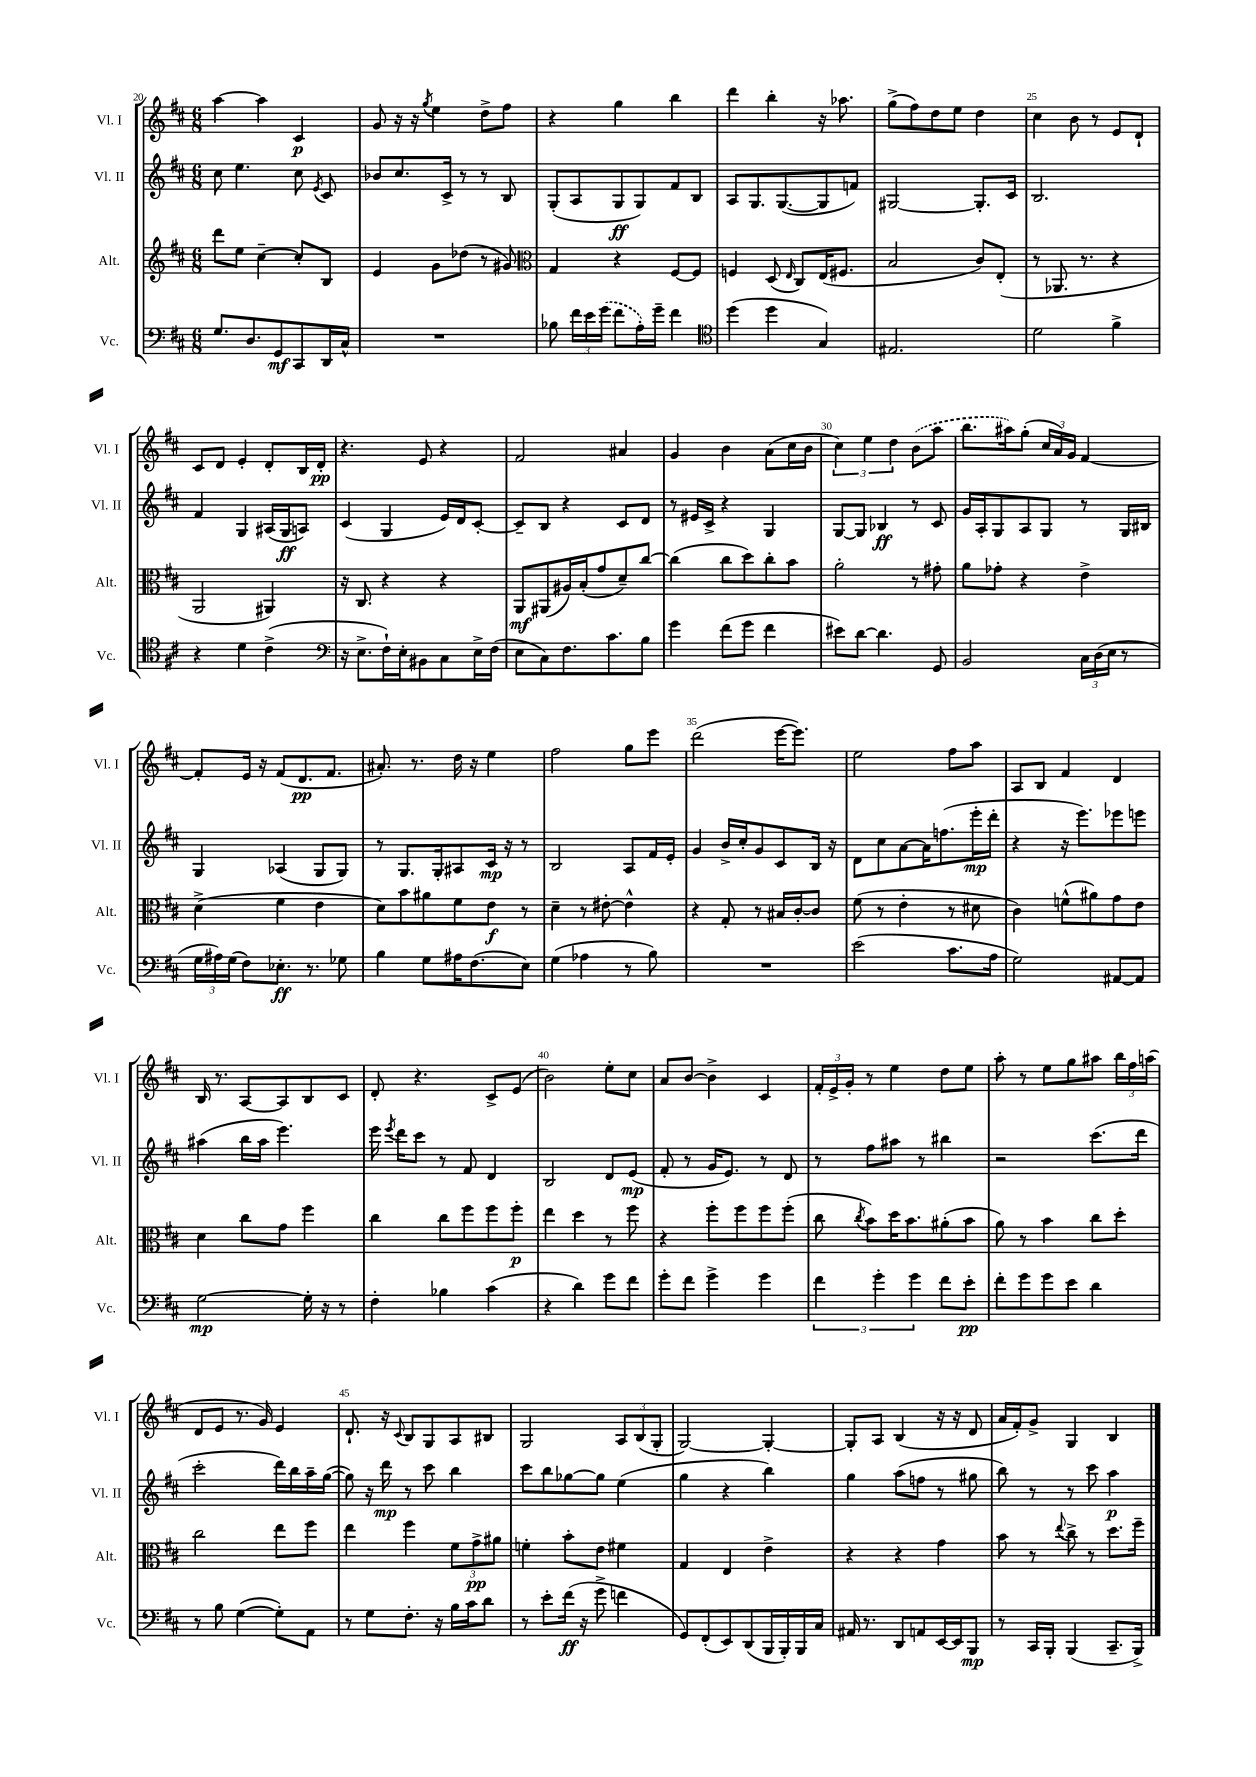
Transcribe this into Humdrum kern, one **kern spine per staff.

**kern	**kern	**kern	**kern
*staff4	*staff3	*staff2	*staff1
*clefF4	*clefG2	*clefG2	*clefG2
*k[f#c#]	*k[f#c#]	*k[f#c#]	*k[f#c#]
*M6/8	*M6/8	*M6/8	*M6/8
8.G	8ddd	8cc#	[4aa
.	8ee	4.ee	.
8.D	.	.	.
.	[4cc#~	.	4aa]
8GG	.	.	.
8CC#	8cc#']	8cc#	4c#
.	.	8qe	.
16DD	8B	8c#	.
16C#^^	.	.	.
=	=	=	=
2.r	4e	8b-	8g
.	.	8.cc#	16r
.	.	.	16r
.	.	.	8qgg
.	8g	.	4ee
.	.	16c#^	.
.	(8dd-	8r	.
.	8r	8r	8dd^
.	8g#)	8B	8ff#
=	=	=	=
*	*clefC3	*	*
8B-	4G	(8G'	4r
24f#	.	8A	.
24e	.	.	.
(24g	.	.	.
8f#	4r	8G	4gg
16A')	.	8G)	.
16g~	.	.	.
4f#	[8F#	8f#	4bb
.	8F#]	8B	.
=	=	=	=
*clefC4	*	*	*
(4dd	4F	8A	4ddd
.	.	8.G	.
4dd	(8D	.	4bb'
.	.	([8.G	.
.	16qqE	.	.
.	8C#)	.	.
4G)	(16E	8G]	16r
.	8.F#	.	8.aa-
.	.	8f)	.
=	=	=	=
2.E#	2B	[2G#	(8gg^
.	.	.	8ff#)
.	.	.	8dd
.	.	.	8ee
.	8c#)	8.G#']	4dd
.	(8E'	.	.
.	.	16c#	.
=	=	=	=
2d	8r	2.B	4cc#
.	8.AA-	.	.
.	.	.	8b
.	8.r	.	.
.	.	.	8r
4f#^	4r	.	8e
.	.	.	8d`
=	=	=	=
4r	2AA	4f#	8c#
.	.	.	8d
4d	.	4G	4e'
(4c#^	4AA#)	(16A#	8d'
.	.	16G	.
.	.	8A)	16B
.	.	.	16d'
=	=	=	=
*clefF4	*	*	*
16r	16r	(4c#	4.r
8.E^	8.C#	.	.
16F#`)	4r	4G	.
16E'	.	.	.
8BB#	.	.	8e
8C#	4r	16e)	4r
.	.	16d	.
16E^	.	[8c#'	.
(16F#	.	.	.
=	=	=	=
8E	8AA	8c#~]	2f#
8C#)	(8AA#	8B	.
8.F#	16A#)	4r	.
.	(16B'	.	.
.	8g	.	.
8.c#	.	.	.
.	8d~)	8c#	4a#
8B	[8cc#	8d	.
=	=	=	=
4g	(4cc#]	8r	4g
.	.	16e#	.
.	.	16c#^	.
(8f#	8cc#	4r	4b
8g	8dd)	.	.
4f#	8cc#'	4G	(8a
.	8b	.	16cc#
.	.	.	16b
=	=	=	=
8e#)	2a'	[8G	6cc#)
[8d	.	8G]	.
.	.	.	6ee
4.d]	.	4B-	.
.	.	.	6dd
.	8r	8r	(8b
8GG	8g#'	8c#	8aa
=	=	=	=
2BB	8a	16g	8.bb
.	.	16A'	.
.	8g-'	8G	.
.	.	.	16aa#)
.	4r	8A	(8gg'
.	.	8G	24cc#
.	.	.	24a)
.	.	.	24g
24C#	4e^	8r	[4f#
(24D	.	.	.
24E	.	.	.
8r	.	16G	.
.	.	16B#	.
=	=	=	=
24G	(4d^	4G	8f#']
24A#)	.	.	.
(24G	.	.	.
8F#)	.	.	16e
.	.	.	16r
8.E-'	4f#	(4A-	(8f#
.	.	.	8.d
8.r	.	.	.
.	4e	8G	.
.	.	.	8.f#
8G-	.	8G)	.
=	=	=	=
4B	8d)	8r	8.a#')
.	8b	8.G	.
.	.	.	8.r
8G	8a#	.	.
.	.	16G'	.
16A#	8f#	8A#	16dd
(8.F#	.	.	16r
.	8e	16c#	4ee
.	.	16r	.
8E)	8r	8r	.
=	=	=	=
(4G	4d~	2B	2ff#
4A-	8r	.	.
.	[8e#'	.	.
8r	4e#^^]	8A	8gg
8B)	.	16f#	8eee
.	.	16e'	.
=	=	=	=
2.r	4r	4g	(2ddd
.	8G'	16b^	.
.	.	16cc#'	.
.	8r	8g	.
.	16B#	8c#	[16eee
.	[16c#'	.	8.eee])
.	8c#]	16B	.
.	.	16r	.
=	=	=	=
(2e	(8f#	8d	2ee
.	8r	8cc#	.
.	4e'	[8a	.
.	.	16a]	.
.	.	(8.ff	.
8.c#	8r	.	8ff#
.	8d#	16eee'	8aa
16A	.	16ddd'	.
=	=	=	=
2G)	4c#)	4r	8A
.	.	.	8B
.	(8f^^	16r	4f#
.	.	8.eee)	.
.	8a#)	.	.
[8AA#	8g	8eee-	4d
8AA#]	8e	8eee	.
=	=	=	=
[2G	4d	(4aa#	16B
.	.	.	8.r
.	8cc#	16bb	[8A
.	.	16aa#	.
.	8g	4.eee)	8A]
16G']	4ff#	.	8B
16r	.	.	.
8r	.	.	8c#
=	=	=	=
4F#'	4cc#	16eee	8d'
.	.	8qeee	.
.	.	16ddd	.
.	.	8ccc#	4.r
4B-	8cc#	8r	.
.	8ff#	8f#	.
(4c#	8ff#	4d	8c#^
.	8ff#'	.	(8e
=	=	=	=
4r	4ee	2B	2b)
4d)	4dd	.	.
8g	8r	8d	8ee'
8f#	8ff#	(8e	8cc#
=	=	=	=
8g'	4r	8f#'	8a
8f#	.	8r	[8b
4g^	8ff#'	16g	4b^]
.	.	8.e)	.
.	8ff#	.	.
4g	8ff#	8r	4c#
.	(8ff#'	8d	.
=	=	=	=
6f#	8cc#	8r	24f#'
.	.	.	24e^
.	.	.	24g'
.	8qcc#	.	.
.	8b)	8ff#	8r
6g'	.	.	.
.	16dd	8aa#	4ee
.	8.b	.	.
6g	.	.	.
.	.	8r	.
8f#	(8a#'	4bb#	8dd
8e'	8b	.	8ee
=	=	=	=
8f#'	8a)	2r	8aa'
8g	8r	.	8r
8g	4b	.	8ee
8e	.	.	8gg
4d	8cc#	(8.ccc#	8aa#
.	8dd'	.	24bb
.	.	.	24ff#
.	.	16ddd	.
.	.	.	(24aa
=	=	=	=
8r	2cc#	2ccc#'	8d
8B	.	.	8e
([4G	.	.	8.r
.	.	.	16g)
8G'])	8ee	16ddd)	4e
.	.	16bb	.
8AA	8ff#	16aa~	.
.	.	([16gg	.
=	=	=	=
8r	4ee	8gg])	8.d`
8G	.	16r	.
.	.	16ddd	16r
.	.	.	8qqc#
8.F#'	4ff#	8r	8B
.	.	8ccc#	8G
16r	.	.	.
16B	12f#	4bb	8A
16c#	.	.	.
.	12g^	.	.
8d	.	.	8B#
.	12a#	.	.
=	=	=	=
8r	4f'	8ccc#	2G
8e'	.	8bb	.
(16f#	8b'	[8gg-	.
16r	.	.	.
8g^	8e	8gg-]	.
4f	4f#	(4ee	12A
.	.	.	(12B
.	.	.	12G'
=	=	=	=
8GG)	4G	4gg	[2G)
(8FF#'	.	.	.
8EE)	4E	4r	.
(8DD	.	.	.
16BBB	4e^	4bb)	4G'_
16BBB')	.	.	.
16BBB	.	.	.
16C#	.	.	.
=	=	=	=
16AA#	4r	4gg	8G']
8.r	.	.	.
.	.	.	8A
8DD	4r	(8aa	(4B
8AA	.	8ff	.
[16EE	4g	8r	16r
16EE]	.	.	16r
8BBB	.	8gg#	8d
=	=	=	=
8r	8b	8bb)	16a
.	.	.	16f#')
16CC#	8r	8r	8g^
16BBB'	.	.	.
.	8qqee	.	.
(4BBB	8cc#^	8r	4G
.	8r	8ccc#	.
8.CC#~	8.dd	4aa	4B
16BBB^)	16ff#~	.	.
==	==	==	==
*-	*-	*-	*-
